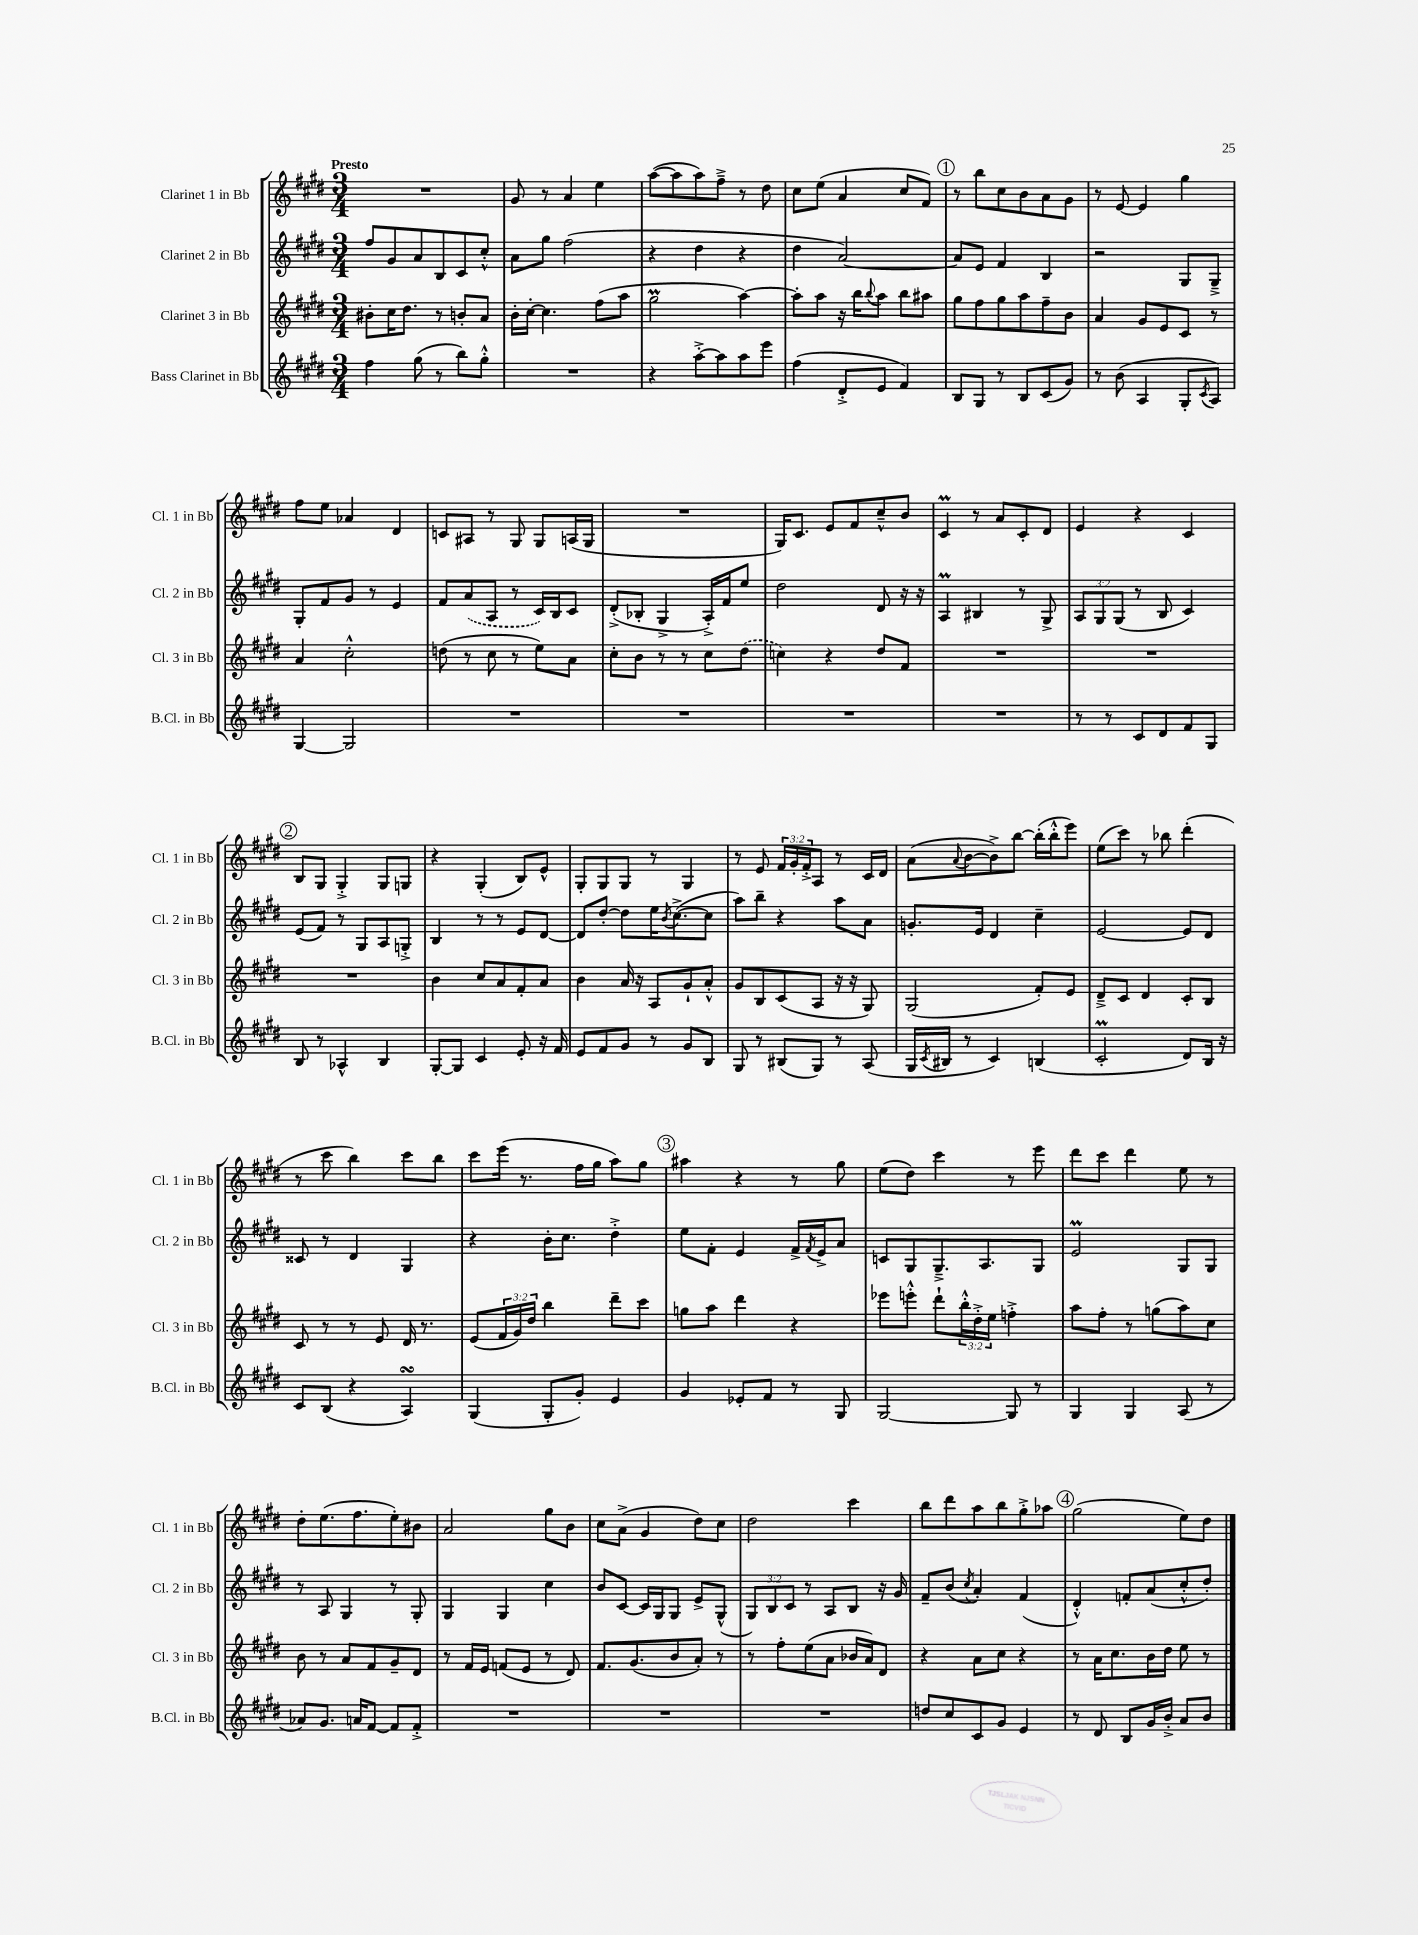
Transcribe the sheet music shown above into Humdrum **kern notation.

**kern	**kern	**kern	**kern
*part4	*part3	*part2	*part1
*staff4	*staff3	*staff2	*staff1
*I"Bass Clarinet in Bb	*I"Clarinet 3 in Bb	*I"Clarinet 2 in Bb	*I"Clarinet 1 in Bb
*I'B.Cl. in Bb	*I'Cl. 3 in Bb	*I'Cl. 2 in Bb	*I'Cl. 1 in Bb
*clefG2	*clefG2	*clefG2	*clefG2
*k[f#c#g#d#]	*k[f#c#g#d#]	*k[f#c#g#d#]	*k[f#c#g#d#]
*M3/4	*M3/4	*M3/4	*M3/4
=1	=1	=1	=1
!	!	!	!LO:TX:a:B:t=Presto
4ff#\	8b#X'\L	8ff#/L	2.r
.	16cc#\K	8g#/	.
.	8.dd#\J	.	.
(8gg#\	.	8a/	.
8r	8r	8B/	.
8bb\L)	8bn'/L	8c#/	.
8gg#'^^\J	8a/J	8cc#'^^/J	.
=2	=2	=2	=2
2.r	16b'\LL	8a\L	8g#/
.	[16cc#'\JJ	.	.
.	4.cc#\]	8gg#\J	8r
.	.	(2ff#\	4a/
.	(8ff#\L	.	4ee\
.	8aa\J	.	.
=3	=3	=3	=3
4r	2gg#m\	4r	([8aa\L
.	.	.	8aa\]
[8aa'^\L	.	4dd#\	8aa\)
8aa\]	.	.	8ff#~^\J
8aa\	[4aa\)	4r	8r
8eee\J	.	.	8dd#\
=4	=4	=4	=4
(4ff#\	8aa'\L]	4dd#\	8cc#\L
.	8aa\J	.	(8ee\J
8d#'^/L	16r	[2a/)	4a/
.	16bb\KL	.	.
.	8qqbb/	.	.
8e/J	8aa\J	.	.
4f#/)	8bb\L	.	8cc#/L
.	8aa#X\J	.	8f#/J)
!!LO:REH:place=s1:t=1
=5	=5	=5	=5
8B/L	8gg#\L	8a/L]	8r
8G#/J	8ff#\	8e/J	8bb\L
8r	8gg#\	4f#/	8cc#\
8B/L	8aa\	.	8b\
(8c#/	8ff#~\	4B/	8a\
8g#/J)	8b\J	.	8g#\J
=6	=6	=6	=6
8r	4a/	2r	8r
(8b\	.	.	[8e/
4A/	8g#/L	.	4e/]
.	8e/	.	.
8G#'/L	8c#/J	8G#/L	4gg#\
8qc#/	.	.	.
8A/J)	8r	8G#~^/J	.
!!LO:LB:g=z
=7	=7	=7	=7
[4G#/	4a/	8G#'/L	8ff#\L
.	.	8f#/	8ee\J
2G#/]	2cc#'^^\	8g#/J	4a-X/
.	.	8r	.
.	.	4e/	4d#/
=8	=8	=8	=8
2.r	(8ddn\	8f#/L	8cn/L
.	8r	(8a/	8A#X/J
.	8cc#\	8A/J	8r
.	8r	8r	8G#/
.	8ee\L)	16c#/LL)	8G#/L
.	.	16B/J	.
.	8a\J	8c#/J	(16An/L
.	.	.	16G#/JJ
=9	=9	=9	=9
2.r	8cc#'\L	(8d#'^/L	2.r
.	8b\J	8B-X'/J	.
.	8r	4G#^/	.
.	8r	.	.
.	8cc#\L	16A'^/LL)	.
.	.	16f#/J	.
.	(8dd#\J	8ee/J	.
=10	=10	=10	=10
2.r	4ccn\)	2dd#\	16G#/KL)
.	.	.	8.c#/J
.	4r	.	8e/L
.	.	.	8f#/
.	8dd#/L	8d#/	8cc#~^^/
.	8f#/J	16r	8b/J
.	.	16r	.
=11	=11	=11	=11
2.r	2.r	4AM/	4c#M/
.	.	4B#X/	8r
.	.	.	8a/L
.	.	8r	8c#'/
.	.	8G#^/	8d#/J
=12	=12	=12	=12
8r	2.r	12A/L	4e/
.	.	12G#/	.
8r	.	.	.
.	.	(12G#/J	.
8c#/L	.	8r	4r
8d#/	.	8B/	.
8f#/	.	4c#/)	4c#/
8G#/J	.	.	.
!!LO:LB:g=z
!!LO:REH:place=s1:t=2
=13	=13	=13	=13
8B/	2.r	(8e/L	8B/L
8r	.	8f#/J)	8G#/J
4A-X^^/	.	8r	4G#'^/
.	.	8G#/L	.
4B/	.	8A/	8G#/L
.	.	8Gn'^/J	8Gn/J
=14	=14	=14	=14
[8G#'/L	4b\	4B/	4r
8G#/J]	.	.	.
4c#/	8cc#/L	8r	(4G#'/
.	8a/	8r	.
8e'/	8f#'/	8e/L	8B/L)
16r	8a/J	[8d#/J	8e^^/J
16f#/	.	.	.
=15	=15	=15	=15
8e/L	4b\	8d#/L]	8G#'/L
8f#/	.	[8dd#'/J	8G#/
8g#/J	16a/	8dd#\L]	8G#/J
.	16r	.	.
8r	8A/L	16ee\K	8r
.	.	8qb/	.
.	.	([8.cc#^\	.
8g#/L	8g#`/	.	4G#/
8B/J	8a'^^/J	8cc#\J]	.
=16	=16	=16	=16
8G#/	8g#/L	8aa\L)	8r
8r	8B/	8bb~\J	8e/
(8B#X/L	(8c#/	4r	24f#/LL
.	.	.	24g#'/
.	.	.	24f#'^/J
8G#/J)	8A/J	.	8A/J
8r	16r	8aa\L	8r
.	16r	.	.
(8A/	8G#/)	8a\J	16c#/LL
.	.	.	16d#/JJ
=17	=17	=17	=17
16G#/LL	(2G#/	8.gn'/L	(8a\L
8qc#/	.	.	.
16B#X/JJ	.	.	.
.	.	.	8qqa/
8r	.	.	[8b\
.	.	16e/Jk	.
4c#/)	.	4d#/	8b^\])
.	.	.	[8bb\J
(4Bn/	8f#'/L)	4cc#~\	(16bb'\LL]
.	.	.	16bb'^^\J
.	8e/J	.	8eee\J)
=18	=18	=18	=18
2c#M'/	8d#~^/L	[2e/	(8ee\L
.	8c#/J	.	8ccc#\J)
.	4d#/	.	8r
.	.	.	8bb-X\
8d#/L)	8c#'/L	8e/L]	(4ddd#'\
16B/Jk	8B/J	8d#/J	.
16r	.	.	.
!!LO:LB:g=z
=19	=19	=19	=19
8c#/L	8c#/	8c##X/	8r
(8B/J	8r	8r	8ccc#\
4r	8r	4d#/	4bb\)
.	8e/	.	.
4AsSSs/)	16d#/	4G#/	8ccc#\L
.	8.r	.	.
.	.	.	8bb\J
=20	=20	=20	=20
(4G#/	(8e/L	4r	8ccc#\L
.	24f#/L	.	(16eee\Jk
.	24g#/)	.	.
.	.	.	8.r
.	24dd#/JJ	.	.
8G#'/L	4bb\	16b'\KL	.
.	.	8.cc#\J	.
8g#'/J)	.	.	16ff#\LL
.	.	.	16gg#\JJ
4e/	8ddd#~\L	4dd#'^\	8aa\L)
.	8ccc#\J	.	8gg#\J
!!LO:REH:place=s1:t=3
=21	=21	=21	=21
4g#/	8ggn\L	8ee\L	4aa#X\
.	8aa\J	8f#'\J	.
8e-X'/L	4ddd#\	4e/	4r
8f#/J	.	.	.
8r	4r	16f#^/LL	8r
.	.	8qf#/	.
.	.	16e^/J	.
8G#/	.	8a/J	8gg#\
=22	=22	=22	=22
[2G#/	8eee-X\L	8cn/L	(8ee\L
.	8eeen'^^\J	8G#/	8dd#\J)
.	8ddd#`\L	8.G#~^/	4ccc#\
.	24bb'^^\L	.	.
.	24dd#'^\	.	.
.	.	8.A/	.
.	24ee\JJ	.	.
8G#/]	4ffn'^\	.	8r
8r	.	8G#/J	8eee\
=23	=23	=23	=23
4G#/	8aa\L	2eM/	8ddd#\L
.	8ff#'\J	.	8ccc#\J
4G#/	8r	.	4ddd#\
.	(8ggn\L	.	.
(8A/	8aa\)	8G#/L	8ee\
8r	8cc#\J	8G#/J	8r
!!LO:LB:g=z
=24	=24	=24	=24
8a-X/L)	8b\	8r	8dd#'\L
8.g#/J	8r	8A/	(8.ee\
.	8a/L	4G#/	.
16an/KL	.	.	8.ff#\
[8f#/J	8f#/	.	.
8f#/L]	8g#~/	8r	8ee'\)
8f#'^/J	8d#/J	8G#'/	8b#X\J
=25	=25	=25	=25
2.r	8r	4G#/	2a/
.	16f#/LL	.	.
.	16e/JJ	.	.
.	(8fn/L	4G#/	.
.	8e/J	.	.
.	8r	4cc#\	8gg#\L
.	8d#/)	.	8b\J
=26	=26	=26	=26
2.r	8.f#/L	8b/L	8cc#\L
.	.	[8c#/J	(8a^\J
.	(8.g#/	.	.
.	.	16c#/LL]	4g#/
.	.	16G#/J	.
.	8b/	8G#/J	.
.	8a'/J)	8e^/L	8dd#\L)
.	8r	(8G#^^/J	8cc#\J
=27	=27	=27	=27
2.r	8r	12G#/L)	2dd#\
.	.	12B/	.
.	8ff#'\L	.	.
.	.	12c#/J	.
.	(8ee\	8r	.
.	8a\J	8A/L	.
.	16b-X/LL	8B/J	4ccc#\
.	16a/J)	.	.
.	8d#/J	16r	.
.	.	16g#/	.
=28	=28	=28	=28
8ddn/L	4r	8f#~/L	8bb\L
8cc#/	.	(8b/J	8ddd#\
.	.	8qcc#/	.
8c#/	8a\L	4a'/)	8aa\
8g#/J	8cc#\J	.	8bb\
4e/	4r	(4f#/	8gg#'^\
.	.	.	8aa-X\J
!!LO:REH:place=s1:t=4
=29	=29	=29	=29
8r	8r	4d#'^^/)	(2gg#\
8d#/	16a\KL	.	.
.	8.cc#\	.	.
8B/L	.	8fn'/L	.
16g#/L	16b\L	(8a/	.
16b'^/JJ	16dd#\JJ	.	.
8a/L	8ee\	8cc#'^^/	8ee\L)
8b/J	8r	8dd#'/J)	8dd#\J
==	==	==	==
*-	*-	*-	*-
